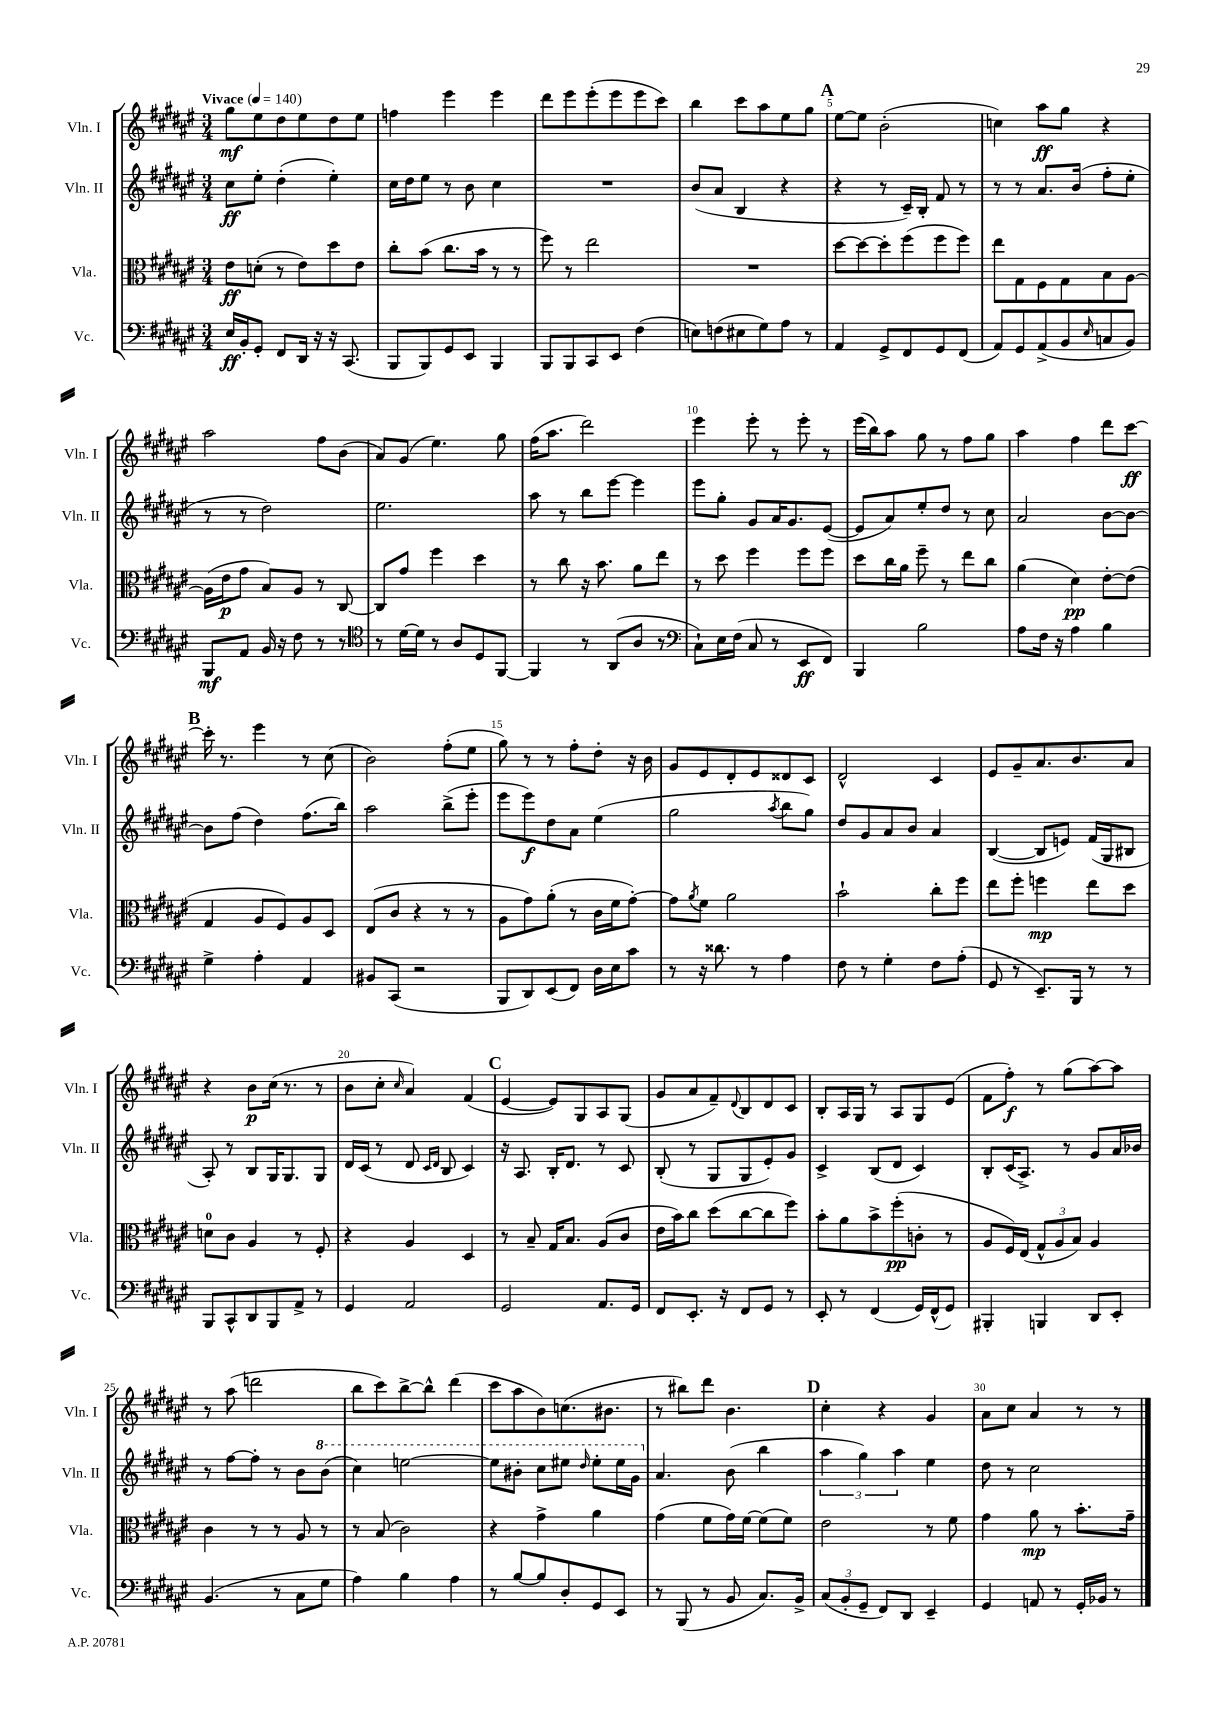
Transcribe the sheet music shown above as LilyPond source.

<<
\new StaffGroup <<
\new Staff = "s0" \with { instrumentName = "Vln. I" shortInstrumentName = "Vln. I" } {
    \clef treble \key fis \major \numericTimeSignature \time 3/4 \tempo "Vivace" 4 = 140
    gis''8\mf eis''8 dis''8 eis''8 dis''8 eis''8 |
    f''4 eis'''4 eis'''4 |
    dis'''8 eis'''8 eis'''8-.( eis'''8 eis'''8 cis'''8) |
    b''4 cis'''8 ais''8 eis''8 gis''8 |
    \mark \markup { \bold "A" } eis''8~ eis''8 b'2-.( |
    c''4) ais''8\ff gis''8 r4 |
    ais''2 fis''8 b'8( |
    ais'8) gis'8( eis''4.) gis''8 |
    fis''16( ais''8. dis'''2) |
    eis'''4 eis'''8-. r8 eis'''8-. r8 |
    eis'''16( b''16) ais''8 gis''8 r8 fis''8 gis''8 |
    ais''4 fis''4 dis'''8 cis'''8~\ff |
    \mark \markup { \bold "B" } cis'''16-. r8. eis'''4 r8 cis''8( |
    b'2) fis''8-.( eis''8 |
    gis''8) r8 r8 fis''8-. dis''8-. r16 b'16 |
    gis'8 eis'8 dis'8-. eis'8 disis'8 cis'8 |
    dis'2-^ cis'4 |
    eis'8 gis'8-- ais'8. b'8. ais'8 |
    r4 b'8\p cis''16( r8. r8 |
    b'8 cis''8-. \grace { cis''16 } ais'4) fis'4( |
    \mark \markup { \bold "C" } eis'4~ eis'8) gis8 ais8 gis8( |
    gis'8 ais'8 fis'8--) \appoggiatura { dis'8 } b8 dis'8 cis'8 |
    b8-. ais16 gis16 r8 ais8 gis8 eis'8( |
    fis'8 fis''8-.\f) r8 gis''8( ais''8~) ais''8 |
    r8 ais''8( d'''2 |
    b''8 cis'''8) b''8~-> b''8-^ dis'''4( |
    cis'''8 ais''8 b'8) c''8.( bis'8. |
    r8 bis''8) dis'''8 b'4. |
    \mark \markup { \bold "D" } cis''4-. r4 gis'4 |
    ais'8 cis''8 ais'4 r8 r8 \bar "|." |
}
\new Staff = "s1" \with { instrumentName = "Vln. II" shortInstrumentName = "Vln. II" } {
    \clef treble \key fis \major \numericTimeSignature \time 3/4
    cis''8\ff eis''8-. dis''4-.( eis''4-.) |
    cis''16 dis''16 eis''8 r8 b'8 cis''4 |
    R2. |
    b'8( ais'8 b4 r4 |
    \mark \markup { \bold "A" } r4 r8 cis'16--) b16-. fis'8 r8 |
    r8 r8 ais'8. b'16( fis''8-. eis''8-. |
    r8 r8 dis''2) |
    eis''2. |
    ais''8 r8 b''8 eis'''8~ eis'''4 |
    eis'''8 gis''8-. gis'8 ais'16 gis'8. eis'8~( |
    eis'8 ais'8) eis''8-. dis''8 r8 cis''8 |
    ais'2 b'8~ b'8~ |
    \mark \markup { \bold "B" } b'8 fis''8( dis''4) fis''8.( b''16) |
    ais''2 b''8->( eis'''8-. |
    eis'''8 eis'''8\f) dis''8 ais'8 eis''4( |
    gis''2 \acciaccatura { ais''8 } b''8 gis''8) |
    dis''8 gis'8 ais'8 b'8 ais'4 |
    b4~( b8 e'8) fis'16( gis16 bis8 |
    ais8-.) r8 b8 gis16 gis8. gis8 |
    dis'16 cis'16( r8 dis'8 \grace { cis'16 dis'16 } b8 cis'4) |
    \mark \markup { \bold "C" } r16 ais8. b16-. dis'8. r8 cis'8 |
    b8-.( r8 gis8 gis8 eis'8-.) gis'8 |
    cis'4-> b8( dis'8 cis'4) |
    b8-. cis'16( ais8.->) r8 gis'8 ais'16 bes'16 |
    r8 fis''8~ fis''8-. r8 b'8 \ottava #1 b''8( |
    cis'''4) e'''2~ |
    e'''8 bis''8-. cis'''8 eis'''8 \grace { dis'''16 } eis'''8-. eis'''16 gis''16 \ottava #0 |
    ais'4. b'8( b''4 |
    \mark \markup { \bold "D" } \tuplet 3/2 { ais''4 gis''4) ais''4 } eis''4 |
    dis''8 r8 cis''2 \bar "|." |
}
\new Staff = "s2" \with { instrumentName = "Vla." shortInstrumentName = "Vla." } {
    \clef alto \key fis \major \numericTimeSignature \time 3/4
    eis'8\ff d'8-.( r8 eis'8) dis''8 eis'8 |
    cis''8-. b'8( cis''8. b'16 r8 r8 |
    fis''8) r8 eis''2 |
    R2. |
    \mark \markup { \bold "A" } dis''8~ dis''8~ dis''8-. fis''8( fis''8 fis''8) |
    eis''8 gis8 fis8 gis8 b8 ais8~ |
    ais16( eis'16\p gis'8 b8) ais8 r8 cis8~ |
    cis8 gis'8 fis''4 dis''4 |
    r8 cis''8 r16 b'8. ais'8 eis''8 |
    r8 dis''8 fis''4 fis''8 fis''8 |
    dis''8 cis''16 ais'16 fis''8-- r8 eis''8 cis''8 |
    ais'4( dis'4\pp) eis'8~-. eis'8( |
    \mark \markup { \bold "B" } gis4 ais8 fis8) ais8 dis8 |
    eis8( cis'8 r4 r8 r8 |
    ais8 gis'8) ais'8-.( r8 cis'16 fis'16 gis'8~-.) |
    gis'8 \acciaccatura { ais'8 } fis'8 ais'2 |
    b'2-! cis''8-. fis''8 |
    eis''8 fis''8-. f''4\mp eis''8 dis''8 |
    d'8-0 cis'8 ais4 r8 fis8-. |
    r4 ais4 dis4 |
    \mark \markup { \bold "C" } r8 b8-- gis16 b8. ais8( cis'8 |
    eis'16 b'16) cis''8 dis''8( cis''8~ cis''8 fis''8) |
    b'8-. ais'8 b'8-> fis''8-.\pp( c'8-. r8 |
    ais8 fis16) eis16( \tuplet 3/2 { gis8-^ ais8 b8) } ais4 |
    cis'4 r8 r8 ais8 r8 |
    r8 b8( cis'2) |
    r4 gis'4-> ais'4 |
    gis'4( fis'8 gis'16) fis'16~ fis'8( fis'8) |
    \mark \markup { \bold "D" } eis'2 r8 fis'8 |
    gis'4 ais'8\mp r8 b'8.-. gis'16-- \bar "|." |
}
\new Staff = "s3" \with { instrumentName = "Vc." shortInstrumentName = "Vc." } {
    \clef bass \key fis \major \numericTimeSignature \time 3/4
    eis16\ff b,16-. gis,8-. fis,8 dis,16 r16 r16 cis,8.( |
    b,,8 b,,8) gis,8 eis,8 b,,4 |
    b,,8 b,,8 cis,8 eis,8 fis4( |
    e8) f8( eis8 gis8) ais8 r8 |
    \mark \markup { \bold "A" } ais,4 gis,8-> fis,8 gis,8 fis,8( |
    ais,8) gis,8 ais,8->( b,8 \grace { eis16 } c8 b,8) |
    b,,8\mf ais,8 b,16 r16 fis8 r8 r8 |
    \clef tenor r8 dis'16~ dis'16 r8 ais8 dis8 fis,8~ |
    fis,4 r8 ais,8( ais8 r8 |
    \clef bass cis8-!) eis16 fis16( cis8 r8 eis,8\ff fis,8) |
    b,,4 b2 |
    ais8 fis16 r16 ais4 b4 |
    \mark \markup { \bold "B" } gis4-> ais4-. ais,4 |
    bis,8 cis,8( r2 |
    b,,8 dis,8) eis,8( fis,8) dis16 eis16 cis'8 |
    r8 r16 disis'8. r8 ais4 |
    fis8 r8 gis4-. fis8 ais8-.( |
    gis,8 r8 eis,8.--) b,,16 r8 r8 |
    b,,8 cis,8-^ dis,8 b,,8 ais,8-> r8 |
    gis,4 ais,2 |
    \mark \markup { \bold "C" } gis,2 ais,8. gis,16 |
    fis,8 eis,8.-. r16 fis,8 gis,8 r8 |
    eis,8-. r8 fis,4( gis,16) fis,16-^( gis,8) |
    bis,,4-. b,,4 dis,8 eis,8-. |
    b,4.( r8 cis8 gis8 |
    ais4) b4 ais4 |
    r8 b8~ b8 dis8-. gis,8 eis,8 |
    r8 b,,8( r8 b,8 cis8.) b,16-> |
    \mark \markup { \bold "D" } \tuplet 3/2 { cis8( b,8-. gis,8-- } fis,8) dis,8 eis,4-- |
    gis,4 a,8 r8 gis,16-. bes,16 r8 \bar "|." |
}
>>
>>
\layout { \context { \Score \override BarNumber.break-visibility = ##(#f #t #t) barNumberVisibility = #(every-nth-bar-number-visible 5) } }
